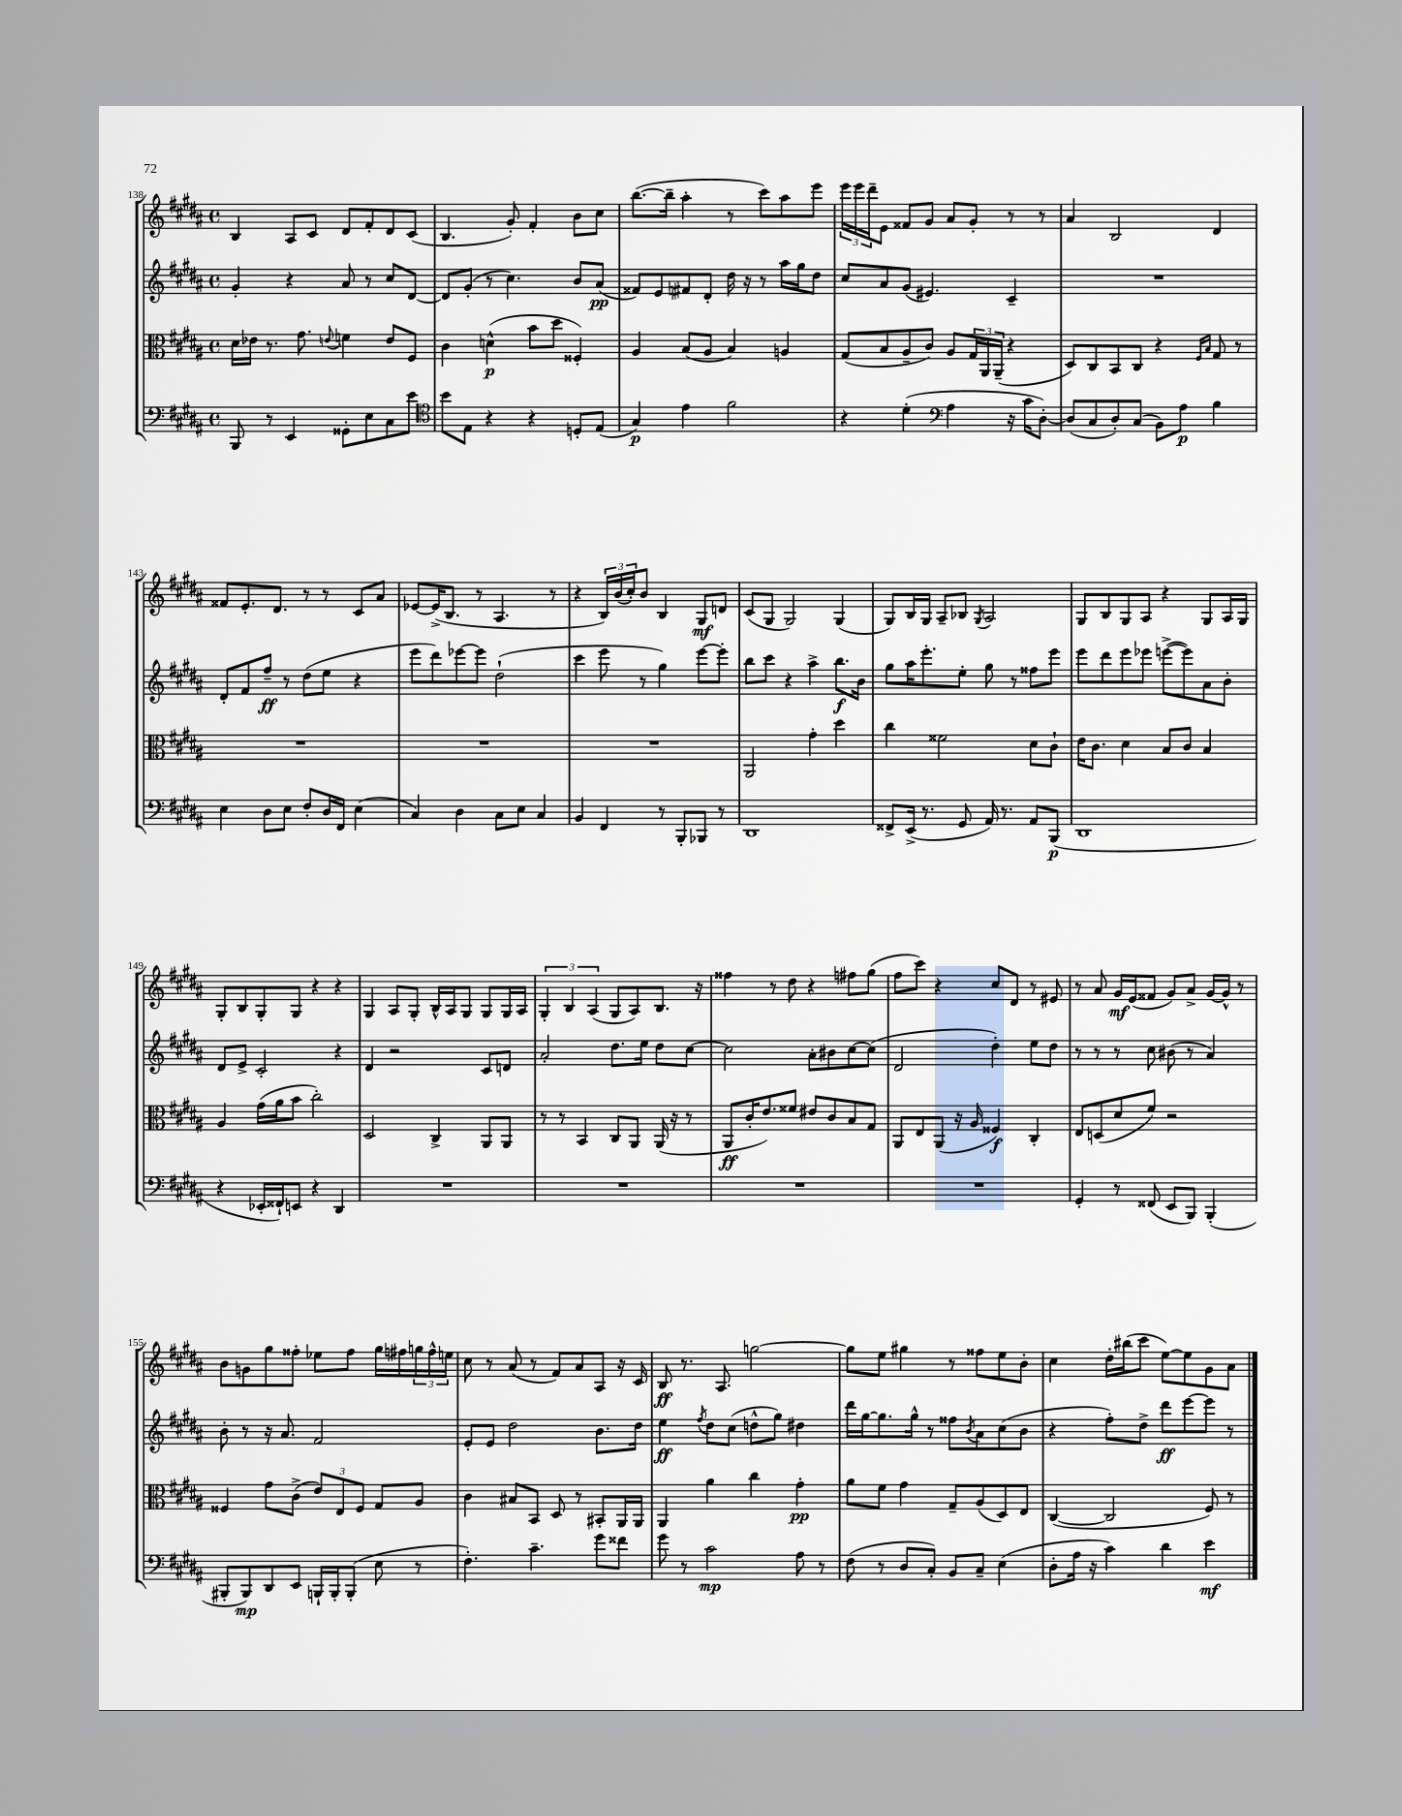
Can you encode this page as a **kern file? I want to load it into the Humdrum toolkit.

**kern	**kern	**kern	**kern
*staff4	*staff3	*staff2	*staff1
*clefF4	*clefC3	*clefG2	*clefG2
*k[f#c#g#d#a#]	*k[f#c#g#d#a#]	*k[f#c#g#d#a#]	*k[f#c#g#d#a#]
*M4/4	*M4/4	*M4/4	*M4/4
*met(c)	*met(c)	*met(c)	*met(c)
8BBB	16d#	4g#'	4B
.	16e-	.	.
8r	8.r	.	.
4EE	.	4r	8A#
.	8.g#	.	.
.	.	.	8c#
.	8qqe	.	.
8GG##'	4f	8a#	8d#
8E	.	8r	8f#'
8C#	8e	8cc#	8d#
8e	8F#	[8d#	(8c#
=	=	=	=
*clefC4	*	*	*
8b	4c#	8d#]	4.B
8E	.	(8g#'	.
4r	(4d^^	8r	.
.	.	4.cc#)	8g#')
4r	8b	.	4f#'
.	8dd#	.	.
8D'	4F##')	8b	8b
(8E	.	(8a#	8cc#
=	=	=	=
4G#)	4A#	8f##)	([8.bb
.	.	8e	.
.	.	.	16bb~]
4e	(8B	8f#	4aa#'
.	8A#	8d#'	.
2f#	4B)	16dd#	8r
.	.	16r	.
.	.	8r	8ccc#)
.	4A	16aa#	8aa#
.	.	16gg#	.
.	.	8dd#	8eee
=	=	=	=
4r	(8G#	8cc#	24eee
.	.	.	24eee
.	.	.	24ddd#~
.	8B	8a#	8e
(4d#'	8A#~	(8g#	8f##
.	8c#)	4.e#)	8g#
*clefF4	*	*	*
4A#	8A#	.	8a#
.	24G#	.	8g#'
.	24AA#	.	.
.	(24AA#~	.	.
16r	4r	4c#~	8r
16c#	.	.	.
[8D#')	.	.	8r
=	=	=	=
(8D#]	8D#)	1r	4a#
8C#	8C#	.	.
8D#')	8BB	.	2B
(8C#	8C#	.	.
8BB)	4r	.	.
8A#	.	.	.
.	16qqF#	.	.
.	16qqB	.	.
4B	8G#	.	4d#
.	8r	.	.
=	=	=	=
4E	1r	8d#'	8f##
.	.	8f#	8.e'
8D#	.	8ff#~	.
.	.	.	8.d#
8E	.	8r	.
8F#'	.	(8dd#	8r
16D#	.	8ee	8r
16FF#	.	.	.
(4E	.	4r	8c#
.	.	.	8a#
=	=	=	=
4C#)	1r	8eee	[8e-
.	.	8ddd#)	(16e-^]
.	.	.	8.B
4D#	.	[8eee-	.
.	.	8eee-]	8r
8C#	.	(2dd#`	4.A#
8E	.	.	.
4C#	.	.	.
.	.	.	8r
=	=	=	=
4BB	1r	4ccc#	4r
4FF#	.	8eee	24B)
.	.	.	(24b
.	.	.	24cc#')
.	.	8r	8b
8r	.	4gg#)	4B
8BBB'	.	.	.
8BBB-	.	[8eee	8G#
8r	.	8eee']	8d
=	=	=	=
1DD#	2AA#	8bb	(8c#
.	.	8ccc#	8G#
.	.	4r	2G#)
.	4g#'	4aa#^	.
.	4dd#	8.bb	(4G#
.	.	16b	.
=	=	=	=
8FF##^	4cc#	8gg#	8G#)
(16EE^	.	16aa#	16B
8.r	.	8.eee'	16G#
.	2f##	.	8A#~
8GG#	.	8ee'	8B-
.	.	.	8qG#
16AA#)	.	8gg#	2A#
8.r	.	.	.
.	.	8r	.
8AA#	8d#	8ff##	.
(8BBB	8c#`	8eee	.
=	=	=	=
1DD#	16e	8eee	8G#
.	8.c#	.	.
.	.	8ddd#	8B
.	4d#	8eee	8G#
.	.	8eee-	8A#
.	8B	([8eee^	4r
.	8c#	8eee])	.
.	4B	8a#	8G#
.	.	8b'	16A#
.	.	.	16G#
=	=	=	=
4r	4A#	8d#	8G#'
.	.	8e^	8B
16EE-'	(16g#	2c#'	8G#'
16FF##`)	16a#	.	.
8EE	8b	.	8G#
4r	2cc#')	.	4r
4DD#	.	4r	4r
=	=	=	=
1r	2D#	4d#	4G#
.	.	2r	8A#
.	.	.	8G#'
.	4C#^	.	16B^^
.	.	.	16A#
.	.	.	8G#
.	8AA#	8c#	8G#
.	8AA#	8d	16G#
.	.	.	16A#
=	=	=	=
1r	8r	2a#'	6G#'
.	8r	.	.
.	.	.	6B
.	4BB	.	.
.	.	.	(6A#
.	8C#	8.dd#	8G#
.	8AA#	.	8A#)
.	.	16ee	.
.	(16AA#	8dd#	8.B
.	16r	.	.
.	8r	[8cc#	.
.	.	.	16r
=	=	=	=
1r	8AA#	2cc#]	4ff##
.	16c#'	.	.
.	8.e)	.	.
.	.	.	8r
.	8f##	.	8dd#
.	8e#	8a#'	4r
.	8c#	8b#	.
.	8B	[8cc#	8ff#
.	8G#	(8cc#]	(8gg#
=	=	=	=
1r	8AA#	2d#	8ff#
.	8E	.	8ccc#)
.	(8AA#	.	4r
.	16r	.	.
.	16A#	.	.
.	4F##)	4dd#')	8cc#
.	.	.	8d#
.	4C#'	8ee	8r
.	.	8dd#	8e#
=	=	=	=
4GG#'	8E	8r	8r
.	(8D	8r	8a#
8r	8d#	8r	16g#
.	.	.	(16e
(8FF##	8f#)	8cc#	8f##
8EE	2r	(8b#	8g#)
8BBB)	.	8r	8a#^
(4BBB'	.	4a#)	[16g#
.	.	.	16g#^^]
.	.	.	8r
=	=	=	=
8BBB#'	4F##	8b'	8b
8BBB#)	.	8r	8g
8DD#	8g#	16r	8gg#
.	.	8.a#	.
8EE	(8c#^	.	8ff##'
16BBB`	12e)	2f#	8ee-
16BBB'	.	.	.
.	12E	.	.
(8BBB'	.	.	8ff##
.	12F##	.	.
8E	8G#	.	16gg#
.	.	.	16ff#
8r	8A#	.	24gg
.	.	.	24ff#^^
.	.	.	24ee
=	=	=	=
4.F#')	4c#	8e'	8cc#
.	.	8e	8r
.	8B#	2dd#	(8a#
4.c#~	8BB	.	8r
.	8D#	.	8f#)
.	8r	.	8a#
8g#	8BB#'	8.b	8A#
8f##	16AA#	.	16r
.	16AA#	16dd#	16c#
=	=	=	=
8g#	4AA#	4ee	8B
8r	.	.	8.r
.	.	8qff#	.
2c#	4a#	8dd#	.
.	.	.	8.A#
.	.	(8cc#	.
.	4cc#	8dd^^	[2gg
.	.	8gg#)	.
8A#	4g#'	4dd#	.
8r	.	.	.
=	=	=	=
(8F#	8a#	16ddd#	8gg]
.	.	[16gg#	.
8r	8f#	8.gg#]	8ee
8D#	4g#	.	4gg#
.	.	16gg#^^	.
8C#')	.	8r	.
8BB	8G#~	8ff##	8r
.	.	8qb	.
8C#~	(8A#	8a#	8ff##
(4E	8D#)	(8cc#	8ee
.	8E	8b	8b'
=	=	=	=
8D#'	([4C#	4r	4cc#
16A#	.	.	.
16r	.	.	.
4c#)	2C#]	8ff#')	16dd#'
.	.	.	(16bb#
.	.	8dd#^	8ccc#
4d#	.	8ddd#	[8ee)
.	.	[8eee	8ee]
4e	8F#)	8eee]	8g#
.	8r	8r	8a#
==	==	==	==
*-	*-	*-	*-
